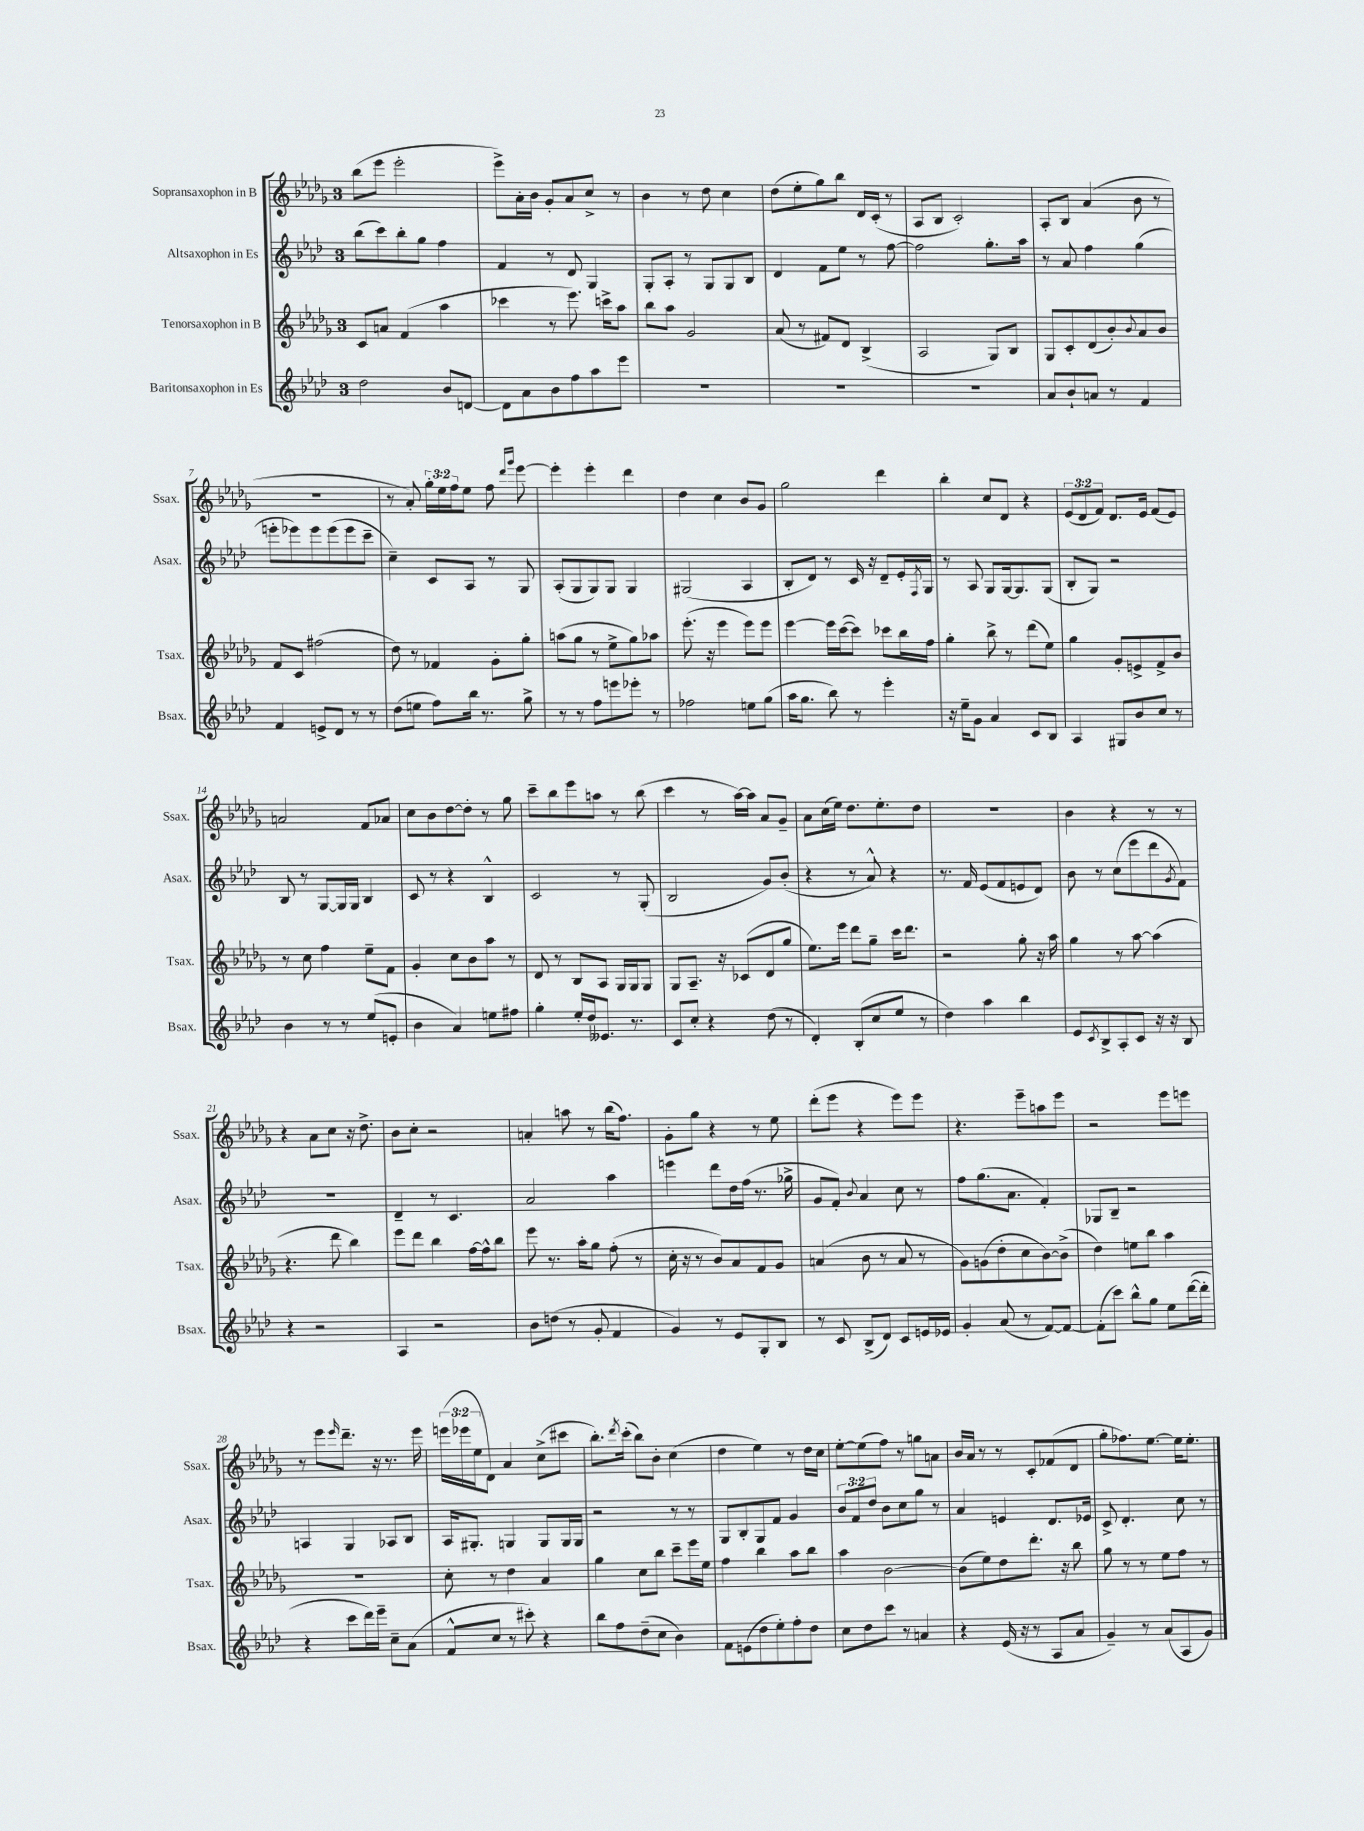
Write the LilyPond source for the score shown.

<<
\new StaffGroup <<
\new Staff = "s0" \with { instrumentName = "Sopransaxophon in B" shortInstrumentName = "Ssax." } {
    \clef treble \key des \major \once \override Staff.TimeSignature.style = #'single-digit \time 3/4 \override Staff.TupletNumber.text = #tuplet-number::calc-fraction-text
    bes''8( ees'''8 ees'''2-. |
    ees'''8->) aes'16-. bes'16 ges'8-. aes'8 c''8-> r8 |
    bes'4 r8 des''8 c''4 |
    des''8( ees''8-. ges''8) bes''8 des'16 c'16-.( r8 |
    aes8 bes8 c'2-.) |
    aes8-. bes8 aes'4( bes'8 r8 |
    R2. |
    r8 aes'8-.) \tuplet 3/2 { ges''16-. ees''16 f''16 } ees''8 f''8 \grace { des'''16 ges'''16 } ees'''8~ |
    ees'''4-. ees'''4-. des'''4 |
    des''4 c''4 bes'8 ges'8 |
    ges''2 des'''4 |
    bes''4-. c''8 des'8 r4 |
    \tuplet 3/2 { ees'8( des'8 f'8) } des'8. ees'16 f'8( ees'8) |
    a'2 f'8 aes'8 |
    c''8 bes'8 des''8~ des''8-. r8 ges''8 |
    c'''8-- bes''8 ees'''8 a''8 r8 bes''8( |
    c'''4 r8 aes''16~) aes''16 aes'8 ges'8-- |
    aes'8 c''16( ees''16) des''8. ees''8.-. des''8 |
    R2. |
    bes'4 r4 r8 r8 |
    r4 aes'8 c''8 r16 des''8.-> |
    bes'8 c''8-. r2 |
    a'4-. a''8 r8 bes''16( f''8.) |
    ges'8-. ges''8 r4 r8 ees''8 |
    des'''8-.( ees'''8 r4 ees'''8) ees'''8 |
    r4. ees'''8-- a''8 ees'''8 |
    r2 ees'''8 e'''8 |
    r8 ees'''8 \grace { ees'''16 } des'''8.-- r16 r8. ees'''16 |
    \tuplet 3/2 { e'''16( ees'''16 ees''16 } des'8) aes'4 c''8->( cis'''8 |
    bes''8.-.) \acciaccatura { des'''8 } c'''16-.( bes''8) bes'8-. c''4( |
    des''4 ees''4) r8 des''16 c''16 |
    ees''8~-. ees''8( f''8) r8 g''8 a'8 |
    bes'16 aes'16 r8 r8 c'8-. fes'8( des'8 |
    ges''8-. fes''8.) ees''8.~ ees''16 ees''8.-. \bar "|." |
}
\new Staff = "s1" \with { instrumentName = "Altsaxophon in Es" shortInstrumentName = "Asax." } {
    \clef treble \key aes \major \once \override Staff.TimeSignature.style = #'single-digit \time 3/4 \override Staff.TupletNumber.text = #tuplet-number::calc-fraction-text
    bes''8( c'''8) bes''8-. g''8 f''4 |
    f'4 r8 des'8 g4 |
    g8-. aes8-. r8 g8 g8 bes8 |
    des'4 f'8 ees''8 r8 f''8~ |
    f''2 g''8.-. aes''16 |
    r8 aes'8 f''4 g''4( |
    e'''8-. ees'''8) ees'''8 ees'''8( ees'''8 c'''8-- |
    c''4--) c'8 aes8 r8 g8 |
    aes8-.( g8 g8) g8 g4 |
    gis2( aes4 |
    bes8-. des'8) r8 c'16 r16 des'8-- ees'16-. \acciaccatura { f8 } g16 |
    r8 aes8 g8 g16~ g8. g8( |
    bes8-. g8) r2 |
    bes8 r8 g8~ g16 g16 bes4 |
    c'8 r8 r4 bes4-^ |
    c'2 r8 g8-.( |
    bes2 g'8) bes'8-.( |
    r4 r8 aes'8-^) r4 |
    r8. f'16 ees'8( f'8 e'8 des'8) |
    bes'8 r8 c''8( ees'''8 des'''8 \acciaccatura { g'8 } f'8) |
    R2. |
    des'4-- r8 c'4. |
    aes'2 aes''4 |
    e'''4 des'''8 des''16 f''16( r8. ges''16-> |
    g'8 f'8-.) \appoggiatura { bes'8 } aes'4 c''8 r8 |
    f''8 g''8.( aes'8. f'4-.) |
    ges8 bes8-- r2 |
    a4 g4 aes8 bes8 |
    aes16 gis8.-. g4 g8 g16 g16 |
    r2 r8 r8 |
    g8 bes8-. g8 f'8 g'4 |
    \tuplet 3/2 { bes'8 f'8 des''8 } bes'8 c''8 g''8 r8 |
    aes'4 e'4 des'8. ees'16 |
    c'8-> des'4.-. c''8 r8 \bar "|." |
}
\new Staff = "s2" \with { instrumentName = "Tenorsaxophon in B" shortInstrumentName = "Tsax." } {
    \clef treble \key des \major \once \override Staff.TimeSignature.style = #'single-digit \time 3/4
    c'8 a'8 f'4( aes''4 |
    ces'''4 r8 ees'''8.) c'''16-> aes''8 |
    bes''8 aes''8 ges'2 |
    aes'8( r8 fis'8) des'8 bes4->( |
    aes2 ges8) bes8 |
    ges8 c'8-. des'8( bes'8-.) \appoggiatura { bes'8 } aes'8 bes'8 |
    f'8 c'8 fis''2( |
    des''8) r8 fes'4 ges'8-. ges''8-. |
    a''8( ges''8 r8 ees''8-> ges''8) aes''8 |
    ees'''8.-.( r16 ees'''4 ees'''8) ees'''8 |
    ees'''4~ ees'''16 c'''16~( c'''8) ces'''8 bes''16 f''16 |
    ges''4-. bes''8-> r8 des'''8( ees''8) |
    ges''4 ges'8-. e'8-> f'8-> bes'8 |
    r8 c''8 f''4 ees''8-- f'8 |
    ges'4-. c''8 bes'8 aes''8 r8 |
    des'8 r8 bes8 aes8 ges16 ges16 ges8 |
    ges8 aes8.-- r16 ces'8( des'8 ges''8 |
    ees''8.) ees'''16 des'''8 ges''8-- c'''16 des'''8. |
    r2 ges''8-. r16 aes''16 |
    ges''4 r8 aes''8~ aes''4( |
    r4. des'''8 bes''4) |
    ees'''8 des'''8 bes''4 f''16~ f''16-^ bes''8 |
    ees'''8 r8. aes''16-. ges''8 f''8-.( r8 |
    c''16-. r16 r8 bes'8) aes'8 f'8 ges'8 |
    a'4( bes'8 r8 a'8 r8 |
    ges'8) g'8( des''8-. c''8 bes'8~) bes'8->( |
    des''4) e''8 bes''8 aes''4 |
    R2. |
    c''8-. r8 des''4 aes'4 |
    ges''4 c''8 bes''8 c'''8-- ees'''16 ees''16 |
    f''4 bes''4 aes''8 bes''8 |
    aes''4 bes'2~ |
    bes'8( ees''8) des''8 des'''8.-. r16 bes''8 |
    ges''8 r8 r8 ees''8 f''8 r8 \bar "|." |
}
\new Staff = "s3" \with { instrumentName = "Baritonsaxophon in Es" shortInstrumentName = "Bsax." } {
    \clef treble \key aes \major \once \override Staff.TimeSignature.style = #'single-digit \time 3/4
    des''2 bes'8 d'8~ |
    d'8 aes'8 bes'8 f''8 aes''8 ees'''8 |
    R2. |
    R2. |
    R2. |
    aes'8 bes'8-! a'8 r8 f'4 |
    f'4 e'8-> des'8 r8 r8 |
    des''8( e''8 f''8) bes''16 r8. g''8-> |
    r8 r8 f''8 e'''8 ees'''8-. r8 |
    fes''2 e''8 g''8( |
    aes''16 g''8. bes''8) r8 ees'''4-. |
    r16 ees''16-- g'8 aes'4 c'8 bes8 |
    aes4 gis8 bes'8 c''8 r8 |
    bes'4 r8 r8 ees''8( e'8-. |
    bes'4 aes'4) e''8 fis''8 |
    g''4-. ees''16-. des''16 eeses'8. r8. |
    c'8 c''8-. r4 des''8( r8 |
    des'4-.) bes8-.( c''8 ees''8 r8 |
    des''4) aes''4 bes''4 |
    ees'8 \acciaccatura { c'8 } bes8-> aes8-. c'8 r16 r16 bes8 |
    r4 r2 |
    aes4 r2 |
    bes'8 d''8( r8 g'8-. f'4 |
    g'4) r8 ees'8 g8-. bes8 |
    r8 c'8 bes8->( des'8) c'8 e'16 ees'16 |
    g'4-. aes'8( r8 f'8~) f'8~ |
    f'8-.( c'''8) bes''8-^ g''8 ees''8 des'''16~( des'''16-. |
    r4 c'''8 des'''16) ees'''16-- c''8-- aes'8( |
    f'8-^ c''8 r8 cis'''8-.) r4 |
    bes''8 f''8 des''8--( c''8 bes'4) |
    f'8 e'8( des''8 ees''8-.) f''8-. des''8 |
    c''8 des''8 c'''8 r8 a'4 |
    r4 ees'16( r16 r8 aes8 aes'8 |
    g'4--) r8 aes'8( aes8 g'8) \bar "|." |
}
>>
>>
